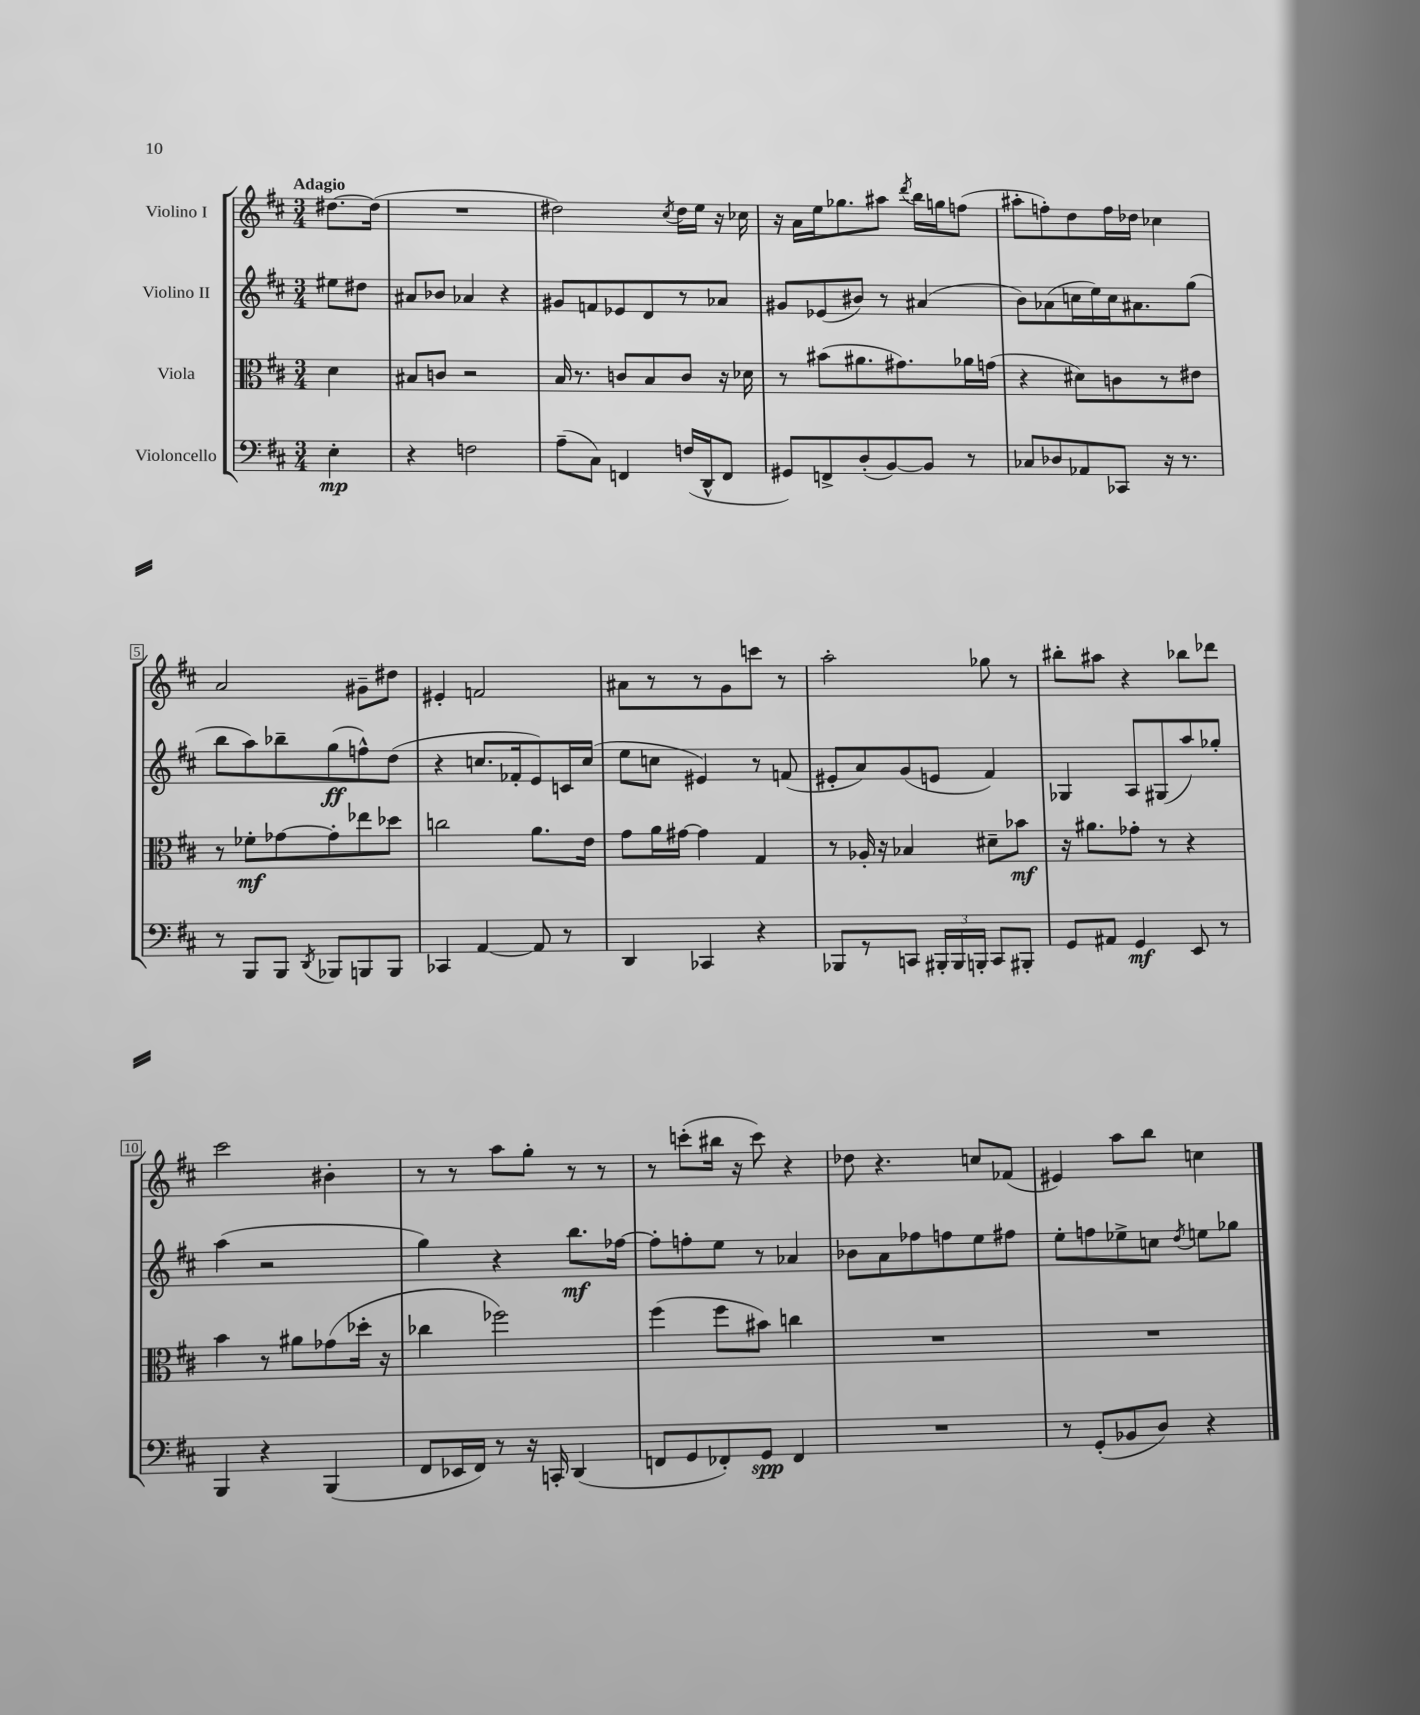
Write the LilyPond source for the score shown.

<<
\new StaffGroup <<
\new Staff = "s0" \with { instrumentName = "Violino I" } {
    \clef treble \key d \major \numericTimeSignature \time 3/4 \partial 4 \tempo "Adagio"
    \autoBeamOff dis''8.[~ dis''16]( |
    R2. |
    dis''2) \acciaccatura { cis''8 } dis''16[ e''16] r16 ces''16 |
    r16 a'16[ e''16 ges''8. ais''8] \acciaccatura { d'''8 } b''16[ g''16 f''8]( |
    ais''8[-. f''8-.) d''8 f''16 des''16] ces''4 |
    a'2 gis'8[-- dis''8] |
    eis'4-. f'2 |
    ais'8[ r8 r8 g'8 c'''8] r8 |
    a''2-. ges''8 r8 |
    bis''8[-. ais''8] r4 bes''8[ des'''8] |
    cis'''2 bis'4-. |
    r8 r8 a''8[ g''8]-. r8 r8 |
    r8 c'''8[-.( bis''16] r16 c'''8) r4 |
    des''8 r4. c''8[ fes'8]( |
    eis'4) a''8[ b''8] c''4 \bar "|." |
}
\new Staff = "s1" \with { instrumentName = "Violino II" } {
    \clef treble \key d \major \numericTimeSignature \time 3/4 \partial 4
    \autoBeamOff eis''8[ dis''8] |
    ais'8[ bes'8] aes'4 r4 |
    gis'8[ f'8 ees'8 d'8 r8 aes'8] |
    gis'8[ ees'8( bis'8]) r8 ais'4( |
    b'8[) aes'8( c''16 e''16) c''16 ais'8. g''8]( |
    b''8[ a''8) bes''8-- g''8\ff( f''8-^) d''8]( |
    r4 c''8.[ fes'16-. e'8) c'16 c''16]( |
    e''8[ c''8] eis'4) r8 f'8( |
    eis'8[-. a'8) g'8( e'8] fis'4) |
    ges4 a8[ gis8( a''8) ges''8]-. |
    a''4( r2 |
    g''4) r4 b''8.[\mf fes''16]~ |
    fes''8[-. f''8-. e''8] r8 aes'4 |
    bes'8[ a'8 fes''8 f''8 e''8 fis''8] |
    e''8[-. f''8 ees''8-> c''8] \acciaccatura { d''8 } e''8[ ges''8] \bar "|." |
}
\new Staff = "s2" \with { instrumentName = "Viola" } {
    \clef alto \key d \major \numericTimeSignature \time 3/4 \partial 4
    \autoBeamOff d'4 |
    bis8[ c'8] r2 |
    b16 r8. c'8[ b8 c'8] r16 des'16 |
    r8 bis'8[( ais'8. gis'8.) aes'16 g'16]( |
    r4 dis'8[) c'8 r8 eis'8] |
    r8 fes'8[-.\mf ges'8~ ges'8-. ees''8 des''8] |
    c''2 a'8.[ e'16] |
    g'8[ a'16 gis'16]~ gis'4 g4 |
    r8 aes16-. r16 bes4 dis'8[-- bes'8]\mf |
    r16 ais'8.[ ges'8]-. r8 r4 |
    b'4 r8 ais'8[ ges'8( des''16]-. r16 |
    ces''4 fes''2) |
    fis''4( fis''8[ bis'8]) c''4 |
    R2. |
    R2. \bar "|." |
}
\new Staff = "s3" \with { instrumentName = "Violoncello" } {
    \clef bass \key d \major \numericTimeSignature \time 3/4 \partial 4
    \autoBeamOff e4-.\mp |
    r4 f2 |
    a8[--( cis8]) f,4 f16[( d,16-^ f,8] |
    gis,8[) f,8-> d8-.( b,8~) b,8] r8 |
    ces8[ des8 aes,8 ces,8] r16 r8. |
    r8 b,,8[ b,,8] \acciaccatura { d,8 } bes,,8[ b,,8 b,,8] |
    ces,4 a,4~ a,8 r8 |
    d,4 ces,4 r4 |
    bes,,8[ r8 c,8] \tuplet 3/2 { bis,,16[-. bis,,16 b,,16]-. } c,8[ bis,,8]-. |
    g,8[ ais,8] g,4\mf e,8 r8 |
    b,,4 r4 b,,4( |
    fis,8[ ees,16 fis,16]) r8 r16 c,16-. d,4( |
    f,8[ g,8 fes,8-.) g,8]\spp fes,4 |
    R2. |
    r8 g,8[-.( bes,8 d8]) r4 \bar "|." |
}
>>
>>
\layout { \context { \Score \override BarNumber.stencil = #(make-stencil-boxer 0.1 0.3 ly:text-interface::print) } }
